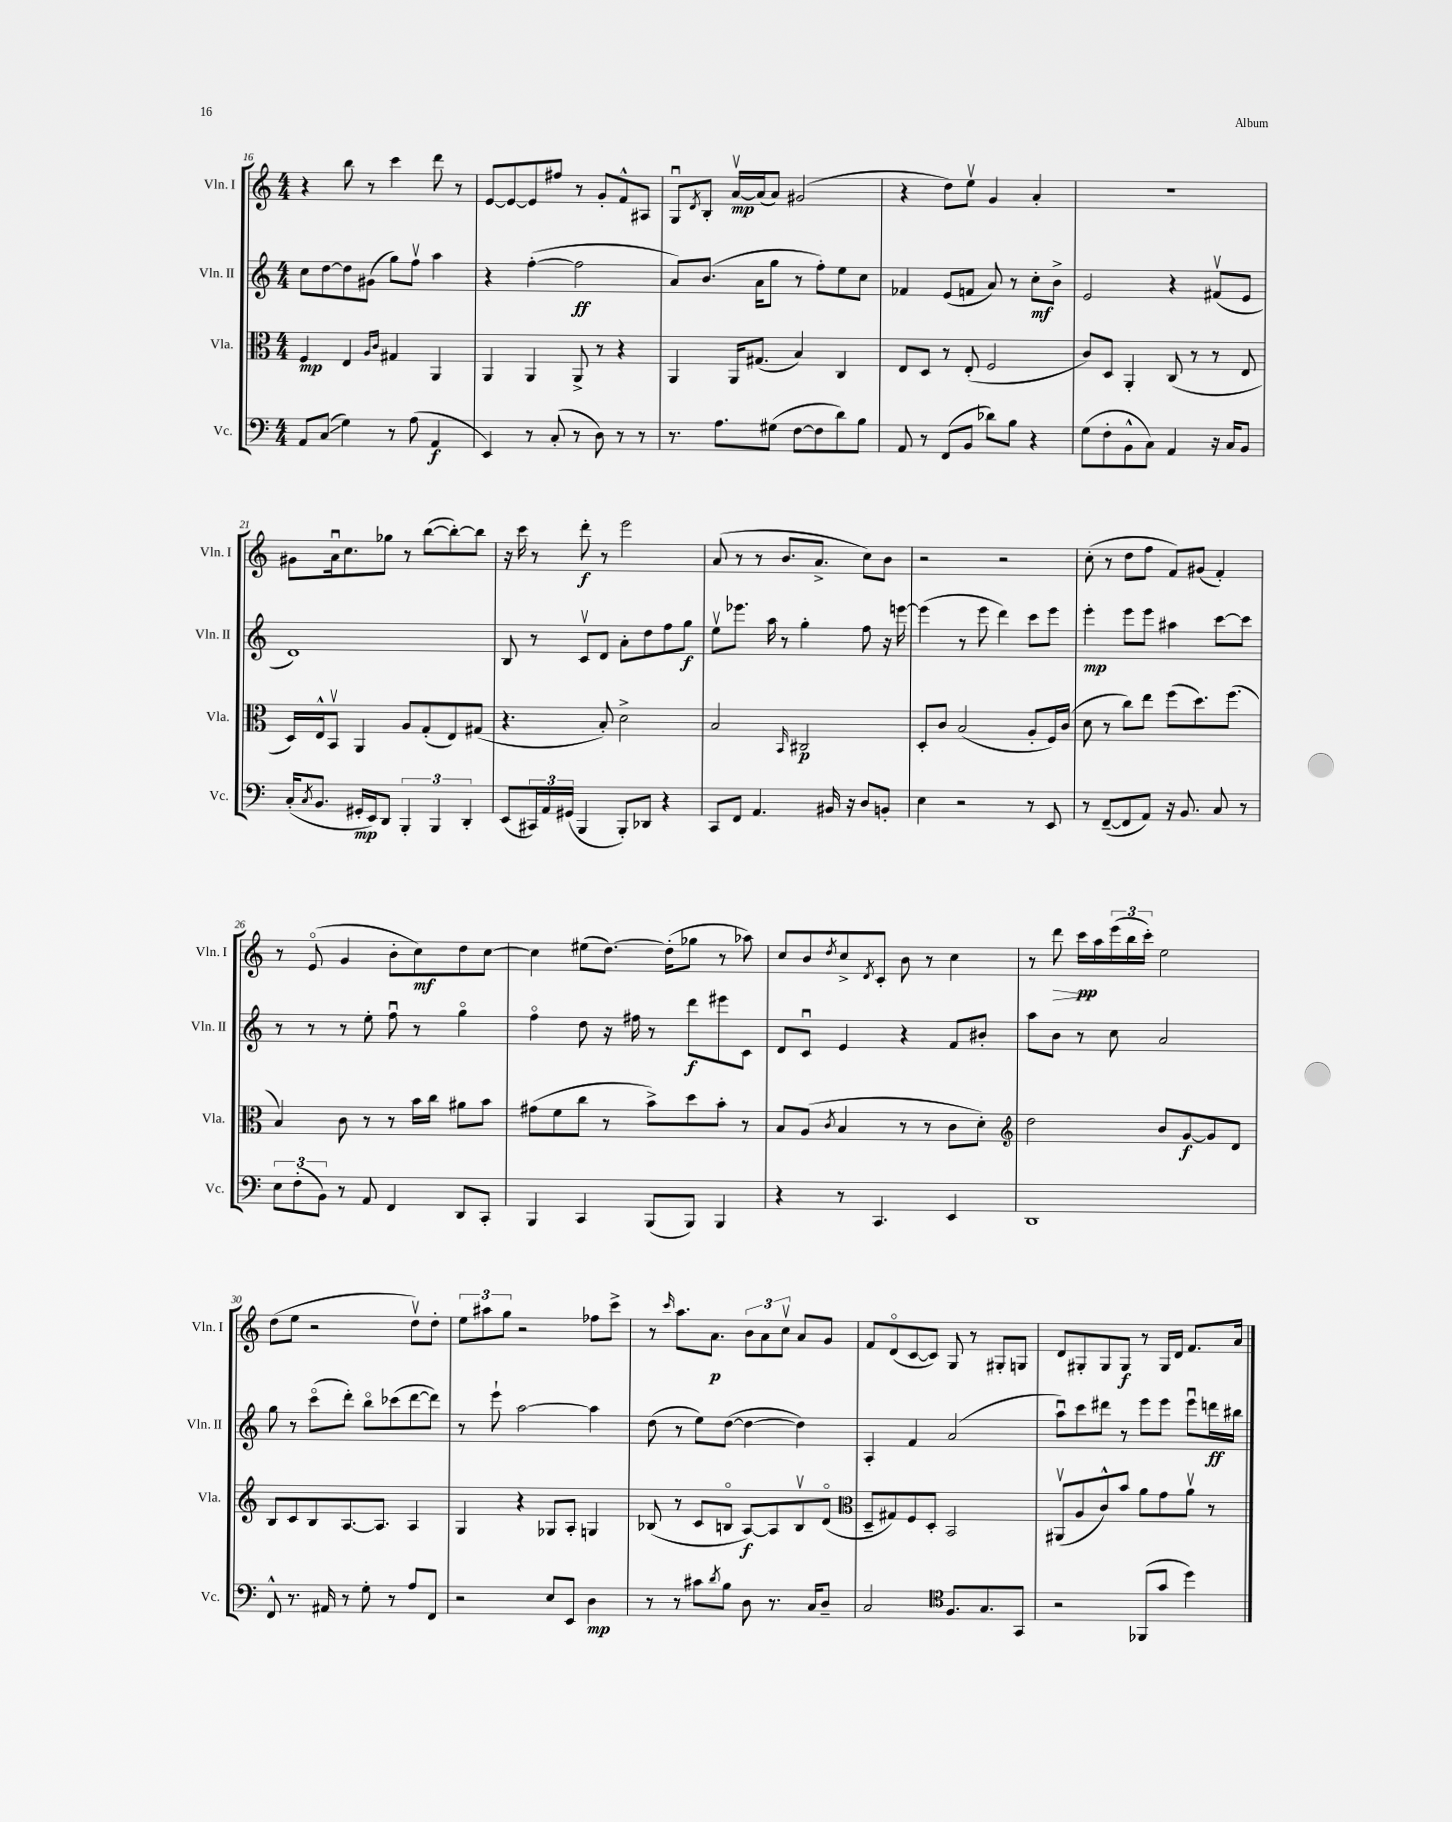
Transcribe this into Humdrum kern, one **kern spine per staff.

**kern	**kern	**kern	**kern
*staff4	*staff3	*staff2	*staff1
*clefF4	*clefC3	*clefG2	*clefG2
*k[]	*k[]	*k[]	*k[]
*M4/4	*M4/4	*M4/4	*M4/4
8AA	4F	8cc	4r
(8C	.	[8dd	.
4G)	4E	8dd]	8bb
.	.	(8g#	8r
.	16qqA	.	.
.	16qqc	.	.
8r	4G#	8gg)	4ccc
(8A	.	8ffv	.
4AA	4AA	4aa	8ddd
.	.	.	8r
=	=	=	=
4EE)	4AA	4r	[8e
.	.	.	8e_
8r	4AA	([4ff'	8e]
(8C'	.	.	8ff#
8r	8AA^	2ff]	8r
8D)	8r	.	8g'
8r	4r	.	8f^^
8r	.	.	8A#
=	=	=	=
8.r	4AA	8a)	8Gu
.	.	.	8qd
.	.	(8.b	8B'
8.A	.	.	.
.	16AA	.	[16av
.	(8.G#	16a	(16a]
(8G#	.	8gg	8a)
[8F	4B)	8r	(2g#
8F]	.	8ff')	.
8d)	4C	8ee	.
8B	.	8cc	.
=	=	=	=
8AA	8E	4f-	4r
8r	8D	.	.
(8FF	8r	(8e	8dd)
8BB	(8E'	8f	8eev
8d-)	2F	8a)	4g
8B	.	8r	.
4r	.	8cc'	4a'
.	.	8b^	.
=	=	=	=
(8G	8c)	2e	1r
8F'	8D	.	.
8BB^^	4AA'	.	.
8C)	.	.	.
4AA	(8C	4r	.
.	8r	.	.
16r	8r	(8f#v	.
16C	.	.	.
8BB	8E	8e	.
=	=	=	=
(16C'	16D)	1d)	8g#
8qC	.	.	.
8.BB	16E^^	.	.
.	8BBv	.	16au
.	.	.	8.cc
16GG#'	4AA	.	.
16EE)	.	.	.
8DD	.	.	8gg-
6BBB'	8A	.	8r
.	(8G'	.	([8bb
6BBB	.	.	.
.	8E)	.	8bb'_)
6DD'	.	.	.
.	(8G#	.	8bb]
=	=	=	=
(8EE	4.r	8B	16r
.	.	.	16ccc
24CC#)	.	8r	8r
24AA	.	.	.
(24GG#	.	.	.
4BBB	.	8cv	8ddd'
.	8B')	8d	8r
8BBB')	2d^	8a'	2eee
8DD-	.	8dd	.
4r	.	8ff	.
.	.	8gg	.
=	=	=	=
8CC	2B	8eev	(8a
8FF	.	8.eee-	8r
4.AA	.	.	8r
.	.	16aa	.
.	.	8r	8.b
.	16qqBB	.	.
.	2C#	4gg'	.
.	.	.	8.a^
16BB#	.	.	.
16r	.	.	.
8D	.	8ff	8cc)
8BB'	.	16r	8b
.	.	[16eee	.
=	=	=	=
4E	8D'	(4eee]	2r
.	8c	.	.
2r	(2B	8r	.
.	.	8eee	.
.	.	4ddd)	2r
8r	8A'	8ccc	.
8EE	16F)	8eee	.
.	(16c	.	.
=	=	=	=
8r	8d	4eee'	(8cc'
([8FF~	8r	.	8r
8FF]	8cc)	8eee	8dd
8AA)	8ee	8eee	8ff
16r	(8ff	4aa#	8f)
8.BB	.	.	.
.	8.dd)	.	(8g#
8C	.	[8ccc	4f')
.	(8.ff	.	.
8r	.	8ccc]	.
=	=	=	=
12E	4B)	8r	8r
(12F'	.	.	.
.	.	8r	(8eo
12BB)	.	.	.
8r	8c	8r	4g
8AA	8r	8ee'	.
4FF	8r	8ffu	8b'
.	16b	8r	8cc)
.	16cc	.	.
8DD	8a#	4ggo	8dd
8CC'	8b	.	[8cc
=	=	=	=
4BBB	(8g#	4ffo	4cc]
.	8f	.	.
4CC	8cc	8dd	(8ee#
.	8r	16r	[8.dd)
.	.	16ff#	.
(8BBB	8b^)	8r	.
.	.	.	(16dd']
8BBB)	8dd	8ddd	8gg-
4BBB	8b'	8eee#	8r
.	8r	8c	8aa-)
=	=	=	=
4r	8B	8d	8cc
.	(8A	8cu	8b
.	8qc	.	8qdd
8r	4B	4e	8cc^
.	.	.	8qd
4.CC	.	.	8c'
.	8r	4r	8b
.	8r	.	8r
4EE	8c	8f	4cc
.	8d')	8b#'	.
=	=	=	=
*	*clefG2	*	*
1DD	2dd	8aa	8r
.	.	8b	8ddd
.	.	8r	16ccc
.	.	.	16aa
.	.	8cc	(24eee
.	.	.	24bb
.	.	.	24ccc')
.	8b	2a	2ee
.	[8g	.	.
.	8g]	.	.
.	8d	.	.
=	=	=	=
8FF^^	8B	8gg	(8dd
8.r	8c	8r	8ee
.	8B	(8ccco	2r
16AA#	.	.	.
8r	[8.A	8ddd')	.
8G'	.	8bbo	.
.	8.A]	.	.
8r	.	(8ccc-	.
8A	4A	[8ddd	8ddv)
8FF	.	8ddd])	8dd'
=	=	=	=
2r	4G	8r	12ee
.	.	.	12aa#
.	.	8eee`	.
.	.	.	12gg
.	4r	[2aa	2r
8E	8G-	.	.
8EE	8A'	.	.
4D	4G	4aa]	8ff-
.	.	.	8ccc^
=	=	=	=
8r	(8B-	(8dd	8r
.	.	.	16qqccc
8r	8r	8r	8.aa
8c#	8c	8ee)	.
.	.	.	8.a
8qd	.	.	.
8B	8Bo	([8dd	.
8D	[8A)	4dd_	12b
.	.	.	12a
8.r	8A]	.	.
.	.	.	12ccv
.	8Bv	4dd])	8a
16C	.	.	.
8D~	(8do	.	8g
=	=	=	=
*	*clefC3	*	*
2C	8D~	4A'	8f
.	8G#)	.	(8do
.	8F	4f	[8c
.	8D'	.	8c])
*clefC4	*	*	*
8.F	2BB	(2a	8G
.	.	.	8r
8.G	.	.	.
.	.	.	8G#'
8GG	.	.	8G
=	=	=	=
2r	(8AA#v	8aau)	8d
.	8A	8ccc	8G#'
.	8c^^)	8ddd#	8G#
.	8b	8r	8G#
(8FF-	8a	8eee	8r
8g	8g	8eee	16G#
.	.	.	16d
4dd)	8av	8eeeu	8.f
.	8r	16ddd	.
.	.	16bb#	16a
==	==	==	==
*-	*-	*-	*-
